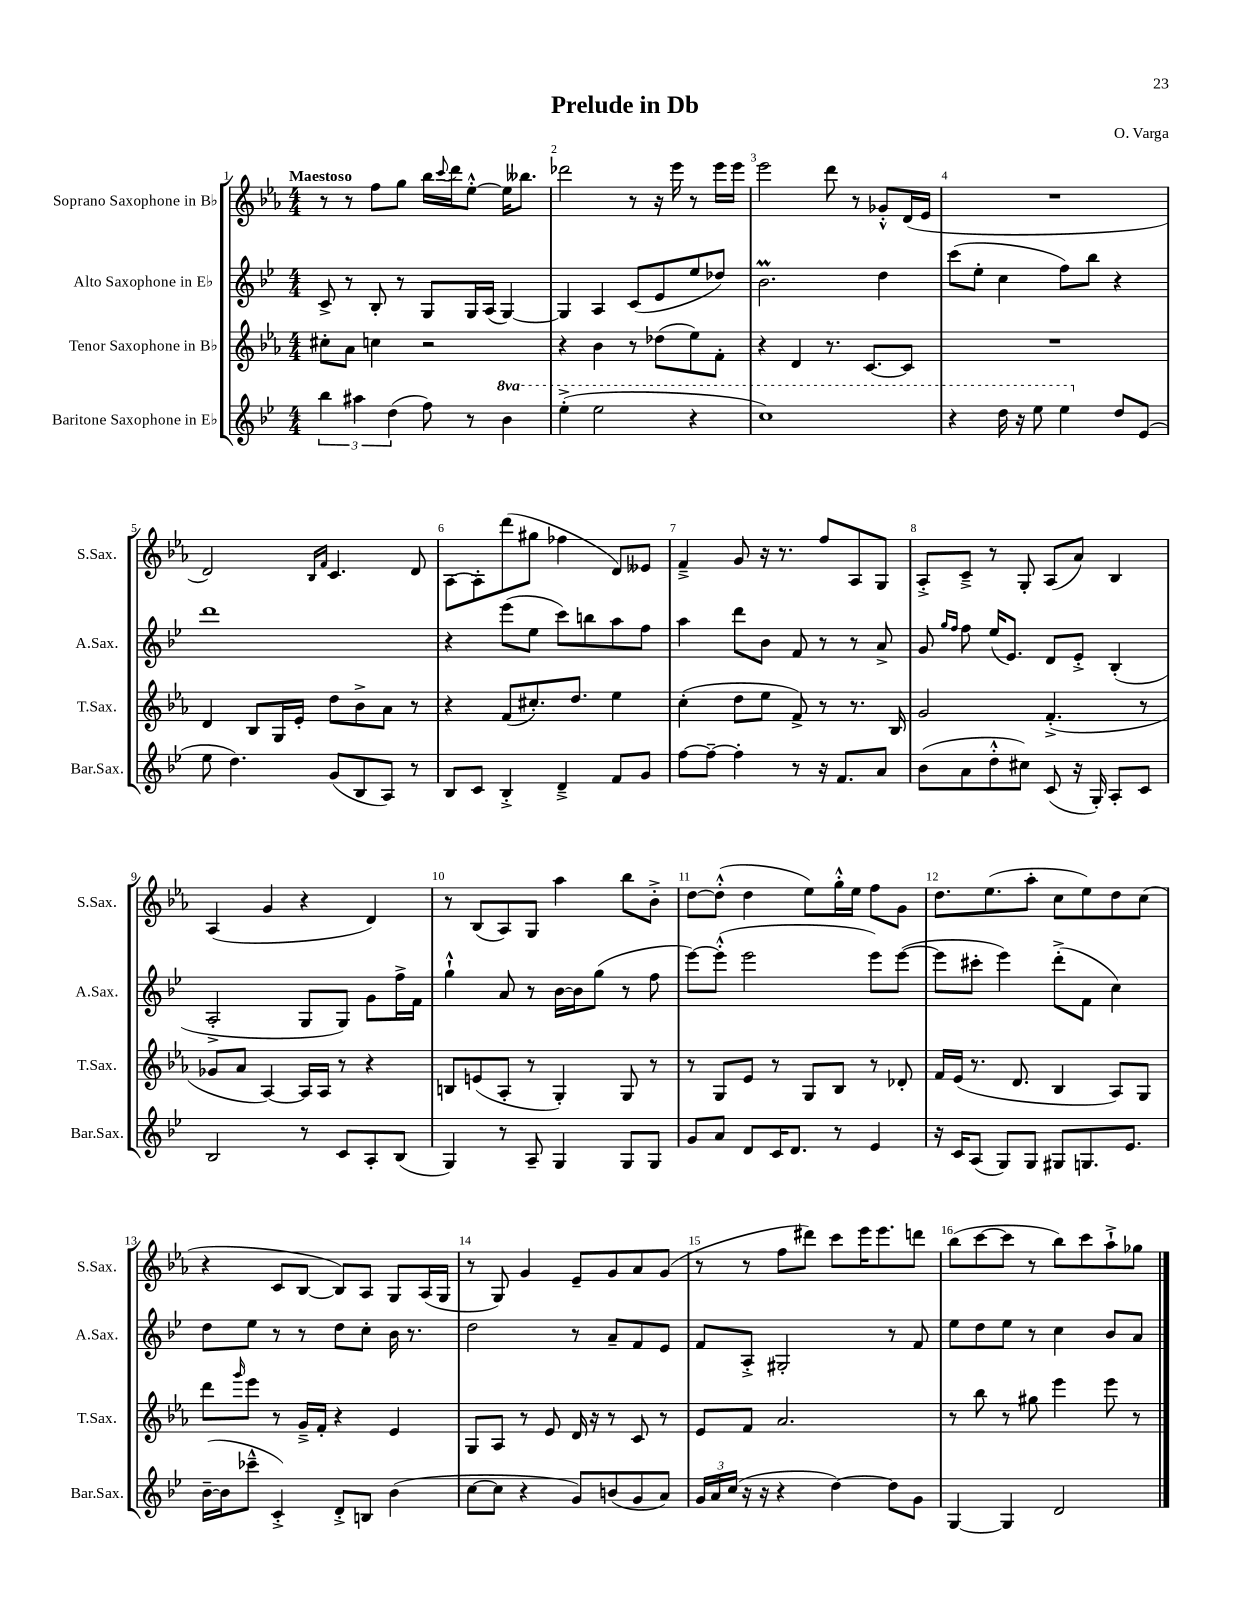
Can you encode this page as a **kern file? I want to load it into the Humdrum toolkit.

**kern	**kern	**kern	**kern
*staff4	*staff3	*staff2	*staff1
*clefG2	*clefG2	*clefG2	*clefG2
*k[b-e-]	*k[b-e-a-]	*k[b-e-]	*k[b-e-a-]
*M4/4	*M4/4	*M4/4	*M4/4
6bb-	8cc#'	8c^	8r
.	8a-	8r	8r
6aa#	.	.	.
.	4cc	8B-'	8ff
(6dd	.	.	.
.	.	8r	8gg
8ff)	2r	8G	16bb-
.	.	.	8qqccc
.	.	.	16ddd
8r	.	16G	[8ee-'^^
.	.	(16A	.
4bb-	.	[4G)	16ee-]
.	.	.	8.bb--
=	=	=	=
(4eee-'^	4r	4G]	2ddd-
2eee-	4b-	4A	.
.	8r	(8c	8r
.	(8dd-	8e-	16r
.	.	.	16eee-
4r	8ee-)	8ee-	8r
.	8f'	8dd-)	16eee-
.	.	.	16eee-
=	=	=	=
1ccc)	4r	2.b-	2eee-
.	4d	.	.
.	8.r	.	8ddd
.	.	.	8r
.	[8.c	.	.
.	.	4dd	8g-'^^
.	8c]	.	(16d
.	.	.	16e-
=	=	=	=
4r	1r	(8ccc	1r
.	.	8ee-'	.
16ddd	.	4cc	.
16r	.	.	.
8eee-	.	.	.
4eee-	.	8ff)	.
.	.	8bb-	.
8dd	.	4r	.
(8e-	.	.	.
=	=	=	=
8ee-	4d	1ddd	2d)
4.dd)	.	.	.
.	8B-	.	.
.	16G	.	.
.	16e-'	.	.
.	.	.	16qqB-
.	.	.	16qqf
(8g	8dd	.	4.c
8B-	8b-^	.	.
8A)	8a-	.	.
8r	8r	.	8d
=	=	=	=
8B-	4r	4r	[8A-
8c	.	.	8A-']
4B-'^	(8f	(8eee-	(8ddd
.	8.cc#')	8ee-	8gg#
4d~^	.	8ccc)	4ff-
.	8.dd	.	.
.	.	8bb	.
8f	4ee-	8aa	8d)
8g	.	8ff	8e--
=	=	=	=
[8ff	(4cc'	4aa	4f~^
8ff~_	.	.	.
4ff']	8dd	8ddd	8g
.	8ee-	8b-	16r
.	.	.	8.r
8r	8f^)	8f	.
16r	8r	8r	8ff
8.f	.	.	.
.	8.r	8r	8A-
8a	.	8a^	8G
.	16B-	.	.
=	=	=	=
(8b-	2g	8g	8A-'^
.	.	16qqgg	.
.	.	16qqff	.
8a	.	8ff	8c~^
8dd'^^	.	(16ee-	8r
.	.	8.e-)	.
8cc#)	.	.	8G'
(8c	(4.f'^	8d	(8A-
16r	.	8e-'^	8a-)
16G')	.	.	.
8A'	.	(4B-'	4B-
8c	8r	.	.
=	=	=	=
2B-	8g-	2A'^	(4A-
.	8a-	.	.
.	[4A-)	.	4g
8r	16A-]	8G	4r
.	16A-	.	.
8c	8r	8G)	.
8A'	4r	8g	4d)
(8B-	.	16ff^	.
.	.	16f	.
=	=	=	=
4G)	8B	4gg`^^	8r
.	(8e	.	(8B-
8r	8A-'	8a	8A-)
8A~	8r	8r	8G
4G	4G')	[16b-	4aa-
.	.	16b-]	.
.	.	(8gg	.
8G	8G	8r	8bb-
8G	8r	8ff	8b-'^
=	=	=	=
8g	8r	[8eee-)	[8dd
8a	8G	(8eee-'^^]	(8dd'^^]
8d	8e-	2eee-	4dd
16c	8r	.	.
8.d	.	.	.
.	8G	.	8ee-)
8r	8B-	.	16gg'^^
.	.	.	16ee-
4e-	8r	8eee-)	8ff
.	8d-'	([8eee-	8g
=	=	=	=
16r	16f	8eee-]	8.dd
16c	(16e-	.	.
(8A	8.r	8ccc#'	.
.	.	.	(8.ee-
8G)	.	4eee-)	.
.	8.d	.	.
8G	.	.	8aa-'
8G#	4B-	(8ddd'^	8cc
8.G	.	8f	8ee-)
.	8A-)	4cc)	8dd
8.e-	.	.	.
.	8G	.	(8cc
=	=	=	=
([16b-~	8ddd	8dd	4r
16b-]	.	.	.
.	16qqggg	.	.
8ccc-~^^	8eee-	8ee-	.
4c'^)	8r	8r	8c
.	16g~^	8r	[8B-
.	16f'	.	.
8d'^	4r	8dd	8B-])
8B	.	8cc'	8A-
(4b-	4e-	16b-	8G
.	.	8.r	.
.	.	.	(16A-
.	.	.	16G
=	=	=	=
[8cc	8G	2dd	8r
8cc]	8A-	.	8G)
4r	8r	.	4g
.	8e-	.	.
8g)	16d	8r	8e-~
.	16r	.	.
(8b	8r	8a~	8g
8g	8c	8f	8a-
8a)	8r	8e-	(8g
=	=	=	=
24g	8e-	8f	8r
24a	.	.	.
(24cc	.	.	.
16r	8f	8A'^	8r
16r	.	.	.
4r	2.a-	2G#'	8ff
.	.	.	8ddd#)
[4dd)	.	.	8ccc
.	.	.	16eee-
.	.	.	8.eee-
8dd]	.	8r	.
8g	.	8f	8ddd
=	=	=	=
[4G	8r	8ee-	(8bb-
.	8bb-	8dd	[8ccc
4G]	8r	8ee-	8ccc]
.	8gg#	8r	8r
2d	4eee-	4cc	8bb-)
.	.	.	8ccc
.	8eee-	8b-	8aa-`^
.	8r	8a	8gg-
==	==	==	==
*-	*-	*-	*-
